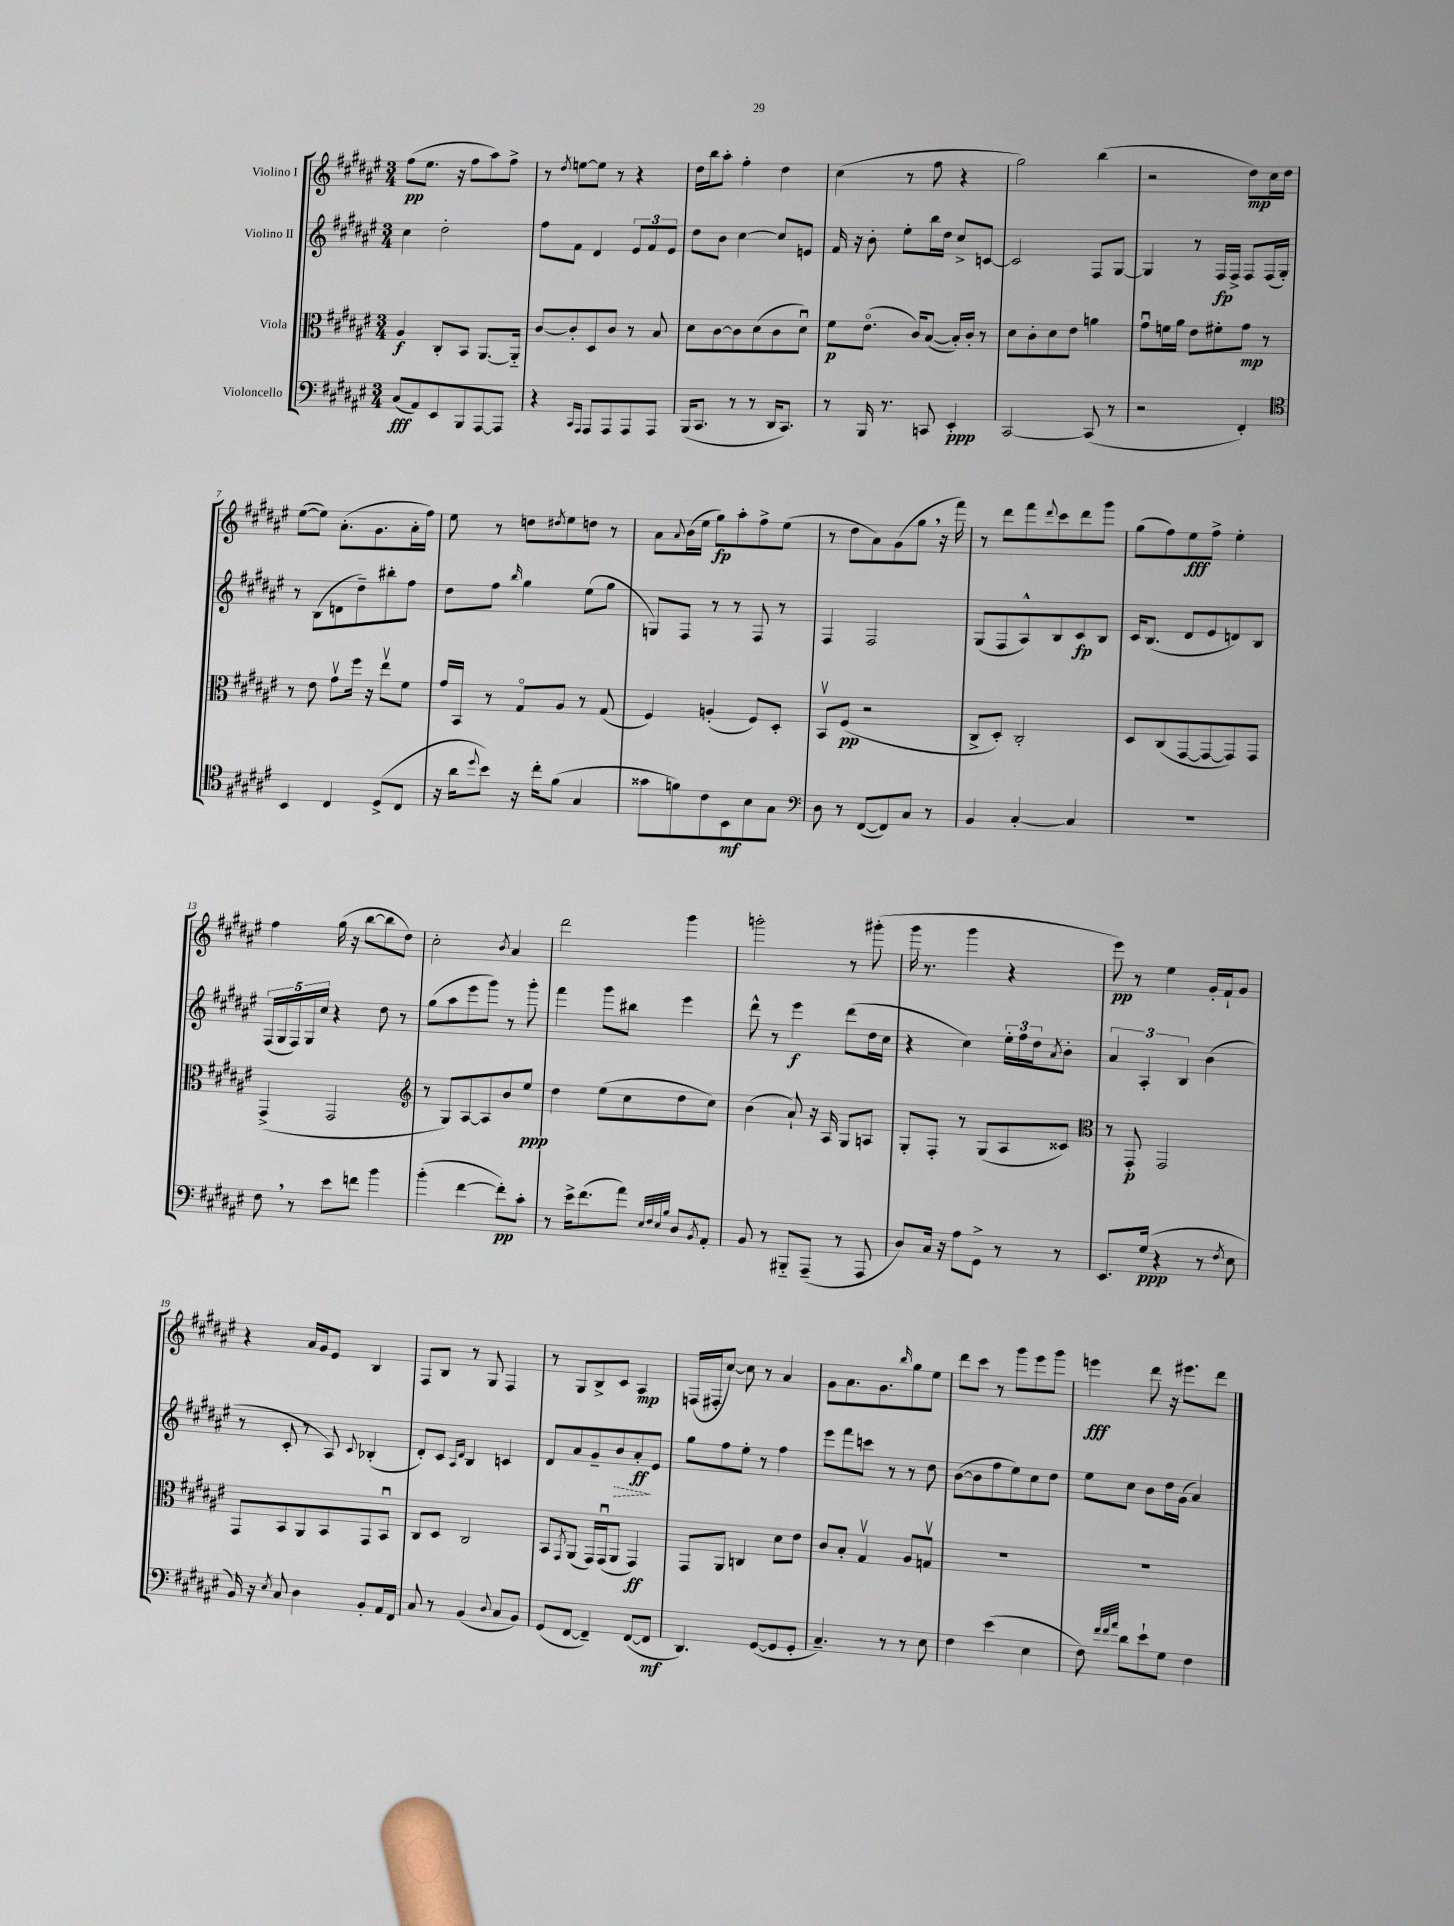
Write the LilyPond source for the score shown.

<<
\new StaffGroup <<
\new Staff = "s0" \with { instrumentName = "Violino I" } {
    \clef treble \key fis \major \numericTimeSignature \time 3/4
    fis''8\pp( eis''8. r16 fis''8 ais''8) fis''8-> |
    r8 \acciaccatura { dis''8 } e''8~ e''8 r8 r4 |
    dis''16 b''16 ais''8-. fis''4-. dis''4 |
    cis''4( r8 fis''8 r4 |
    gis''2) b''4( |
    r2 dis''8\mp) cis''16 dis''16 |
    eis''8~( eis''8) ais'8.-.( gis'8. ais'16-. fis''16) |
    eis''8 r8 d''8 \acciaccatura { dis''8 } eis''8 d''8 r8 |
    ais'8 \appoggiatura { ais'8 } b'16( eis''16 gis''8\fp) ais''8-. fis''8-> eis''8( |
    r8 dis''8 ais'8) gis'8( gis''8 \breathe r16 fis'''16) |
    r8 dis'''8 fis'''8 \appoggiatura { dis'''8 } cis'''8 dis'''8 gis'''8 |
    gis''8( fis''8) eis''8\fff fis''8-> eis''4-. |
    fis''4 gis''16( r16 b''8~ b''8 dis''8) |
    cis''2-. \acciaccatura { b'8 } ais'4 |
    dis'''2 gis'''4 |
    g'''2-. r8 gis'''8-.( |
    gis'''16 r8. gis'''4 r4 |
    eis'''8\pp) r8 eis''4 gis'16-. fis'16-! gis'8 |
    r4 ais'16 gis'16 eis'8 b4 |
    fis8 b8 r8 gis8 fis4 |
    r8 gis8 b8-> cis'8 ais4\mp |
    f16( fis16-. cis''8~) cis''8 r8 ais'4 |
    gis'8 ais'8. gis'8. \grace { b''16 } gis''8 eis''8 |
    dis'''8 cis'''8 r8 gis'''8 eis'''8 gis'''8 |
    e'''4\fff dis'''8 r16 eis'''8. dis'''8 \bar "|." |
}
\new Staff = "s1" \with { instrumentName = "Violino II" } {
    \clef treble \key fis \major \numericTimeSignature \time 3/4
    cis''4 dis''2-. |
    fis''8 fis'8 dis'4 \tuplet 3/2 { eis'8 fis'8 eis'8 } |
    dis''8 b'8 cis''4~ cis''8 e'8 |
    fis'16 r16 b'8-. eis''8-. b''16 dis''16 cis''8-> c'8~ |
    c'2 fis8 gis8~ |
    gis4 r8 fis16\fp fis16-> fis8 fis16( gis16-.) |
    r8 b8( d'8 dis''8--) bis''8-. fis''8 |
    dis''8 fis''8 \grace { b''16 } gis''4 eis''8( gis''8 |
    g8) fis8 r8 r8 fis8 r8 |
    fis4 fis2 |
    gis8( fis8 ais8-^) b8 cis'8\fp b8 |
    cis'16 b8.( dis'8 eis'8 d'8) b8 |
    \tuplet 5/4 { fis16( gis16 fis16) gis16 cis''16 } r4 dis''8 r8 |
    gis''8( ais''8 eis'''8 gis'''8) r8 gis'''8-. |
    fis'''4 gis'''8 bis''8 eis'''4 |
    dis'''8-^ r8 eis'''4\f dis'''8( dis''16 cis''16 |
    r4 cis''4) \tuplet 3/2 { eis''16-. fis''16 dis''16 } \acciaccatura { ais'8 } b'8-. |
    \tuplet 3/2 { ais'4 ais4-. b4 } b'4( |
    r8 cis'8-. r8 ais8) \appoggiatura { cis'8 } bes4-.( |
    dis'8-.) cis'8 \grace { ais16 dis'16 } b4 c'4 |
    dis'8 ais'8 gis'8-- \once \override Hairpin.style = #'dashed-line b'8\> ais'8-.\ff\! eis'8 |
    gis''8 fis''8 eis''8-. r8 fis''4 |
    eis'''8 fis'''8 c'''8 r8 r8 dis''8 |
    b'8~( b'8 fis''8 eis''8) cis''8 dis''8 |
    eis''8 cis''8 b'8 dis''16 gis'16( ais'4) \bar "|." |
}
\new Staff = "s2" \with { instrumentName = "Viola" } {
    \clef alto \key fis \major \numericTimeSignature \time 3/4
    ais4\f cis8-. b,8 ais,8.~ ais,16-_ |
    cis'8~ cis'8-. dis8 cis'8 r8 b8 |
    dis'8 cis'8~ cis'8 dis'8( cis'8 dis'8\downbow) |
    fis'8\p eis'8.\flageolet( cis'16) b8~( b16-.) cis'16-. r8 |
    dis'8 cis'8-. dis'8 eis'8 a'4 |
    gis'8\downbow f'16 ais'16 eis'8 fis'8-. gis'8\mp r8 |
    r8 eis'8 gis'8\upbow fis''16 r16 eis''8\upbow fis'8 |
    gis'16 b,16 r8 gis8\flageolet ais8 r8 gis8( |
    fis4) a4-.( fis8) dis8-. |
    b,8\upbow fis8\pp( r2 |
    cis8-> dis8-.) cis2-. |
    dis8 cis8( gis,8~ gis,8~ gis,8) gis,8 |
    gis,4->( gis,2 |
    \clef treble r8 gis8) ais8~ ais8 b'8 eis''8\ppp |
    dis''4 eis''8( cis''8 dis''8 cis''8) |
    b'4( ais'8-!) r16 ais16 gis8 a8 |
    gis8-. fis8-. r8 gis8( ais8 cisis'8) |
    \clef alto r8 gis,8-.\p gis,2 |
    gis,8 b,8 ais,8 b,8 gis,8 b,8\downbow |
    cis8 dis8 cis2 |
    b,8 \acciaccatura { gis,8 } ais,8( gis,16) gis,16\downbow( ais,8 gis,4\ff) |
    gis,8 ais,8 c4 dis'8 eis'8 |
    cis'8 b8-. gis4\upbow ais8 g8\upbow |
    R2. |
    R2. \bar "|." |
}
\new Staff = "s3" \with { instrumentName = "Violoncello" } {
    \clef bass \key fis \major \numericTimeSignature \time 3/4
    cis8\fff( ais,8) eis,8 b,,8 ais,,8~ ais,,8 |
    r4 \grace { cis,16 ais,,16 } ais,,8 ais,,8 ais,,8 ais,,8 |
    b,,16( cis,8. r8 r8 dis,16 cis,8.) |
    r8 b,,16 r8. c,8 eis,4-.\ppp |
    cis,2~ cis,8( r8 |
    r2 fis,4-.) |
    \clef tenor b,4 cis4 dis8->( cis8 |
    r16 ais'16 \appoggiatura { dis''8 } b'8) r16 cis''16-. fis'8( gis4 |
    gisis'8 f'8) cis'8 b,8\mf b8 gis8 |
    \clef bass dis8 r8 fis,8~( fis,8) cis8 r8 |
    b,4 cis4~-. cis4 |
    R2. |
    fis8 \breathe r8 eis'8 f'8 b'4 |
    b'4-.( fis'4~ fis'8-.\pp) cis'8-. |
    r8 eis'16-> fis'8.( ais'8) \grace { eis32 fis32 eis32 b32 } dis8 \acciaccatura { b,8 } ais,8-. |
    b,8 r8 bis,,8-_ ais,,8--( r8 ais,,8 |
    dis8) cis16 r16 ais8 gis,8-> r8 r8 |
    eis,8. gis16\ppp( r4 r8 \acciaccatura { fis8 } eis8 |
    b,16) r16 \acciaccatura { eis8 } cis8 dis4 b,8-. ais,16 fis,16 |
    cis8 r8 b,4( \appoggiatura { dis8 } cis8 b,8) |
    gis,8( fis,8~ fis,4--) fis,8~( fis,8\mf |
    dis,4.) gis,8~( gis,8 gis,8-. |
    cis4.--) r8 r8 eis8 |
    fis4 eis'4( eis4 |
    fis8) \grace { fis'32 fis'32 ais'32 } dis'8 eis'8-! gis8 fis4 \bar "|." |
}
>>
>>
